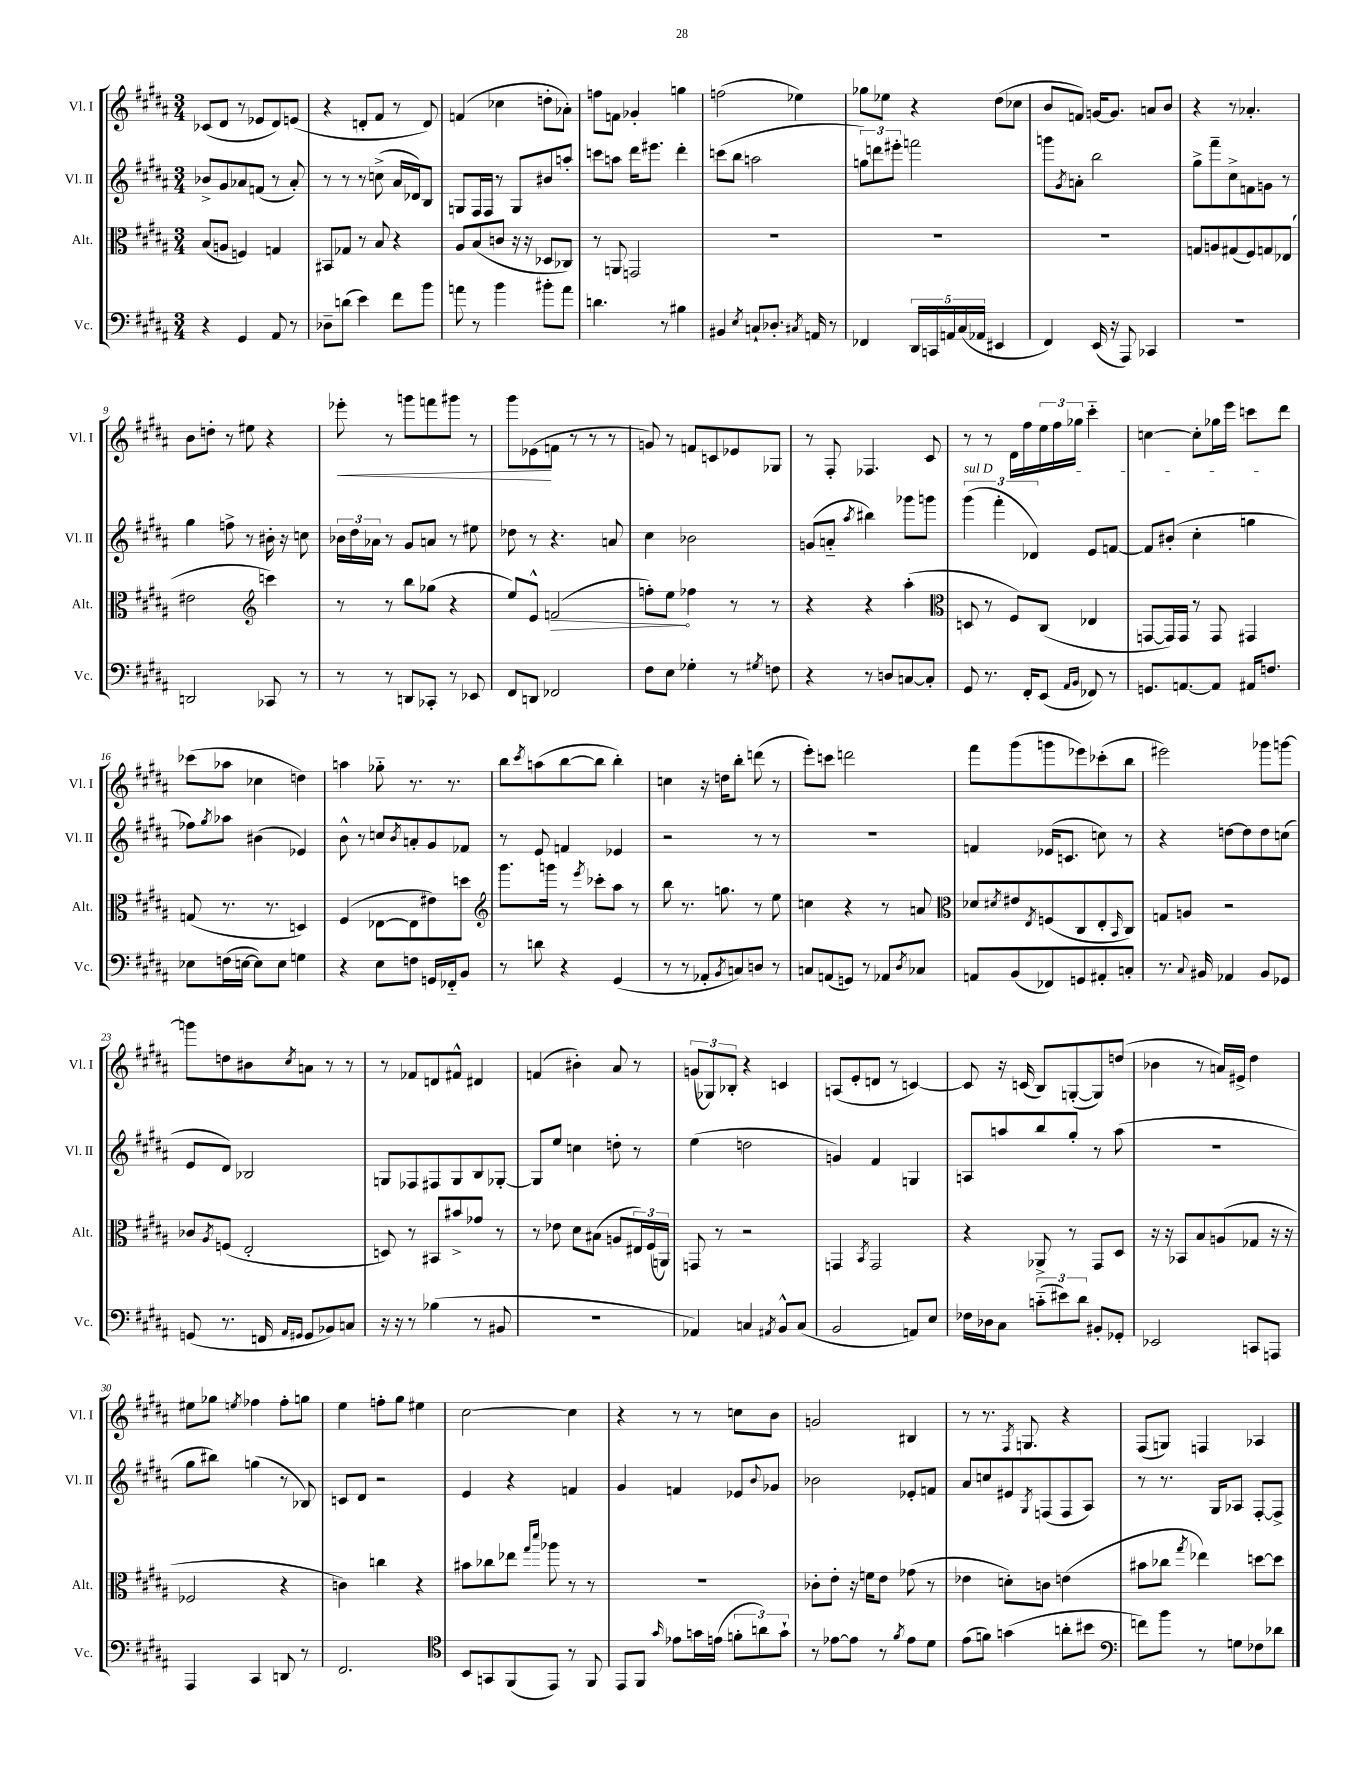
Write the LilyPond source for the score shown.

<<
\new StaffGroup <<
\new Staff = "s0" \with { instrumentName = "Vl. I" shortInstrumentName = "Vl. I" } {
    \clef treble \key b \major \numericTimeSignature \time 3/4
    ces'8( dis'8 r8 ees'8 dis'8) e'8( |
    r4 d'8-. fis'8 r8 d'8) |
    f'4( ces''4 d''8-. aes'8-.) |
    f''8 f'8 ges'4-. g''4 |
    f''2( ees''4) |
    ges''8 ees''8 r4 dis''8( ces''8 |
    b'8 f'8) g'16~ g'8. a'8 b'8 |
    r4 r8 aes'4.-. |
    b'8 d''8-. r8 eis''8 r4 |
    ees'''8-.\< r8 g'''8 f'''8 gis'''8 r8 |
    gis'''8 ees'8\!( f'8 r8 r8 r8 |
    g'8) r8 f'8 c'8 ees'8 ges8 |
    r8 fis8-. fes4. cis'8 |
    r8 r8 dis'16 fis''16 \tuplet 3/2 { e''16 fis''16 ges''16 } cis'''4-_ |
    c''4~ c''8-. ges''16 e'''16 c'''8 dis'''8 |
    ces'''8( aes''8 ces''4 d''4) |
    a''4 ges''8-_ r8. r8. |
    b''8 \acciaccatura { cis'''8 } a''8( b''8~ b''8 b''4-.) |
    c''4 r16 d''16 b''8-. d'''8( r8 |
    e'''8-.) c'''8 d'''2 |
    fis'''8 gis'''8( g'''8 ees'''8) ces'''8-.( b''8 |
    eis'''2) ges'''8 g'''8~ |
    g'''8 d''8 bis'8 \acciaccatura { cis''8 } a'8 r8 r8 |
    r8 fes'8 d'8 fis'8-^ dis'4 |
    f'4( bis'4-.) ais'8 r8 |
    \tuplet 3/2 { g'8( ges8) bes8-. } r4 c'4 |
    a8( e'8-. d'8 r8 c'4~) |
    c'8 r16 c'16( b8) g8~-.( g8) d''8( |
    bes'4 r8 a'16) eis'16-> dis''4 |
    eis''8 ges''8 \acciaccatura { e''8 } fes''4 fes''8-. g''8 |
    e''4 f''8-. gis''8 eis''4 |
    cis''2~ cis''4 |
    r4 r8 r8 c''8 b'8 |
    g'2 bis4 |
    r8 r8. \acciaccatura { fis8 } g8. r4 |
    fis8( g8) f4 aes4 \bar "|." |
}
\new Staff = "s1" \with { instrumentName = "Vl. II" shortInstrumentName = "Vl. II" } {
    \clef treble \key b \major \numericTimeSignature \time 3/4
    bes'8-> gis'8 aes'8 f'8( r8 aes'8-.) |
    r8 r8 r8 c''8->( ais'16 des'16) b8 |
    g8 fis16 fis16 r8 g8 bis'8 a''8-. |
    c'''8 a''8 dis'''16 eis'''8. dis'''4-. |
    c'''8( b''8 a''2 |
    \tuplet 3/2 { g''8) d'''8 eis'''8-. } f'''2 |
    g'''8 \acciaccatura { gis'8 } a'8-. b''2 |
    gis''8-> fis'''8-- cis''8-> f'8 g'8 r8 |
    gis''4 f''8-> r8 bis'16-. r16 c''8 |
    \tuplet 3/2 { bes'16 dis''16 aes'16 } r8 gis'8 a'8 r8 eis''8 |
    des''8 r8 r4. a'8 |
    cis''4 bes'2 |
    g'8( a'8-_ \acciaccatura { ais''8 } bis''4) ges'''8 g'''8 |
    \tuplet 3/2 { \once \override TextSpanner.bound-details.left.text = \markup { \italic "sul D" } gis'''4\startTextSpan( fis'''4-. des'4) } e'8 f'8~ |
    f'8 bis'8-.( cis''4-. g''4\stopTextSpan |
    fes''8) \acciaccatura { gis''8 } aes''8 bis'4( ees'4) |
    b'8-^ r8 c''8 \acciaccatura { b'8 } a'8-. gis'8 fes'8 |
    r8 e'8 f'4 ees'4 |
    r2 r8 r8 |
    R2. |
    f'4 ees'16( c'8. c''8) r8 |
    r4 d''8~ d''8 d''8 c''8( |
    e'8 dis'8) bes2 |
    g8 fes8 fis8 g8 b8 ges8~-. |
    ges8 e''8 c''4 d''8-. r8 |
    e''4( d''2 |
    g'4) fis'4 g4 |
    a8 a''8 b''8 gis''8-. r8 a''8( |
    R2. |
    gis''8 bis''8) g''4( r8 bes8) |
    c'8 dis'8 r2 |
    e'4 r4 f'4 |
    gis'4 f'4 ees'8 \appoggiatura { b'8 } ges'8 |
    bes'2 ees'8-. f'8 |
    ais'8 c''8 eis'8 \acciaccatura { gis8 } f8( f8 ais8) |
    r8 r8. gis16 aes8 fis8~-. fis8-> \bar "|." |
}
\new Staff = "s2" \with { instrumentName = "Alt." shortInstrumentName = "Alt." } {
    \clef alto \key b \major \numericTimeSignature \time 3/4
    b8( a8 f4) g4 |
    bis,8 ges8 r8 b8 r4 |
    ais8 b8( c'8 r16 r16 des8 ces8) |
    r8 a,8 g,2 |
    R2. |
    R2. |
    R2. |
    g8 a8 gis8( fis8) g8 ees8( |
    eis'2 \clef treble c'''4) |
    r8 r8 b''8 ges''8( r4 |
    e''8) e'8-^ \once \override Hairpin.circled-tip = ##t f'2\>( |
    f''8-.) e''8\! fes''4 r8 r8 |
    r4 r4 ais''4-.( |
    \clef alto d8 r8 fis8) cis8( ees4 |
    g,8~ g,16) g,16 r8 g,8 gis,4 |
    g8( r8. r8. d4) |
    fis4( ees8~ ees8 eis'8) d''8 |
    \clef treble gis'''8. g'''16 r8 \acciaccatura { e'''8 } ces'''8-. ais''8 r8 |
    b''8 r8. g''8. r8 e''8 |
    c''4 r4 r8 a'8 |
    \clef alto des'8 \acciaccatura { dis'8 } eis'8 \acciaccatura { e8 } f8( cis8 e8-. \grace { b,16 } cis8) |
    g8 a8 r2 |
    ces'8 \acciaccatura { ais8 } f8( e2-. |
    d8) r8 bis,8 bis'8-> ges'8 r8 |
    r8 ees'8 dis'8 bis8( a8 \tuplet 3/2 { eis16) fis16( a,16) } |
    g,8 r8 r2 |
    g,4 \acciaccatura { b,8 } g,2 |
    r4 aes,8-> r8 gis,8 dis8 |
    r16 r16 bes,8 b8 a8( ges8 r16 r16 |
    fes2 r4 |
    c'4) c''4 r4 |
    bis'8 ces''8 ees''8 \grace { gis''16 dis'''16 } aes''8 r8 r8 |
    R2. |
    ces'8-. e'8-. r16 f'16 e'8 ges'8( r8 |
    ees'4 d'8-.) c'8 e'4( |
    bis'8 ces''8 \acciaccatura { gis''8 } ees''4) d''8~ d''8 \bar "|." |
}
\new Staff = "s3" \with { instrumentName = "Vc." shortInstrumentName = "Vc." } {
    \clef bass \key b \major \numericTimeSignature \time 3/4
    r4 gis,4 ais,8 r8 |
    des8-- d'8( e'4) fis'8 b'8 |
    a'8 r8 b'4 bis'8-. a'8 |
    d'4. r8 bis4 |
    bis,4 \acciaccatura { e8 } c8-! des8.-. \acciaccatura { cis8 } a,16 r8 |
    fes,4 \tuplet 5/4 { dis,16 c,16 a,16 cis16( aes,16 } eis,4 |
    fis,4) e,16( r16 ais,,8) ces,4 |
    R2. |
    d,2 ces,8 r8 |
    r8 r8 d,8 ces,8-. r8 ees,8 |
    fis,8 d,8 fes,2 |
    fis8 e8 ges4-. r8 \acciaccatura { gis8 } f8 |
    r4 r8 d8 c8~ c8-. |
    gis,8 r8. fis,16-. e,8( \grace { ais,16 b,16 } fes,8) r8 |
    g,8. a,8.~ a,8 ais,16 f8. |
    ees8 f16( e16~ e8) e8 g4 |
    r4 e8 f8 g,16 fes,16-_ b,8 |
    r8 d'8 r4 gis,4( |
    r8 r8 aes,8-. \acciaccatura { b,8 } c8) d8 r8 |
    c8 a,8( g,8) r8 aes,8 \acciaccatura { dis8 } ces8 |
    a,8 b,8( fes,8) g,8 ais,8-. c8-. |
    r8. \appoggiatura { cis8 } bis,16 aes,4 bis,8 ges,8 |
    g,8( r8. f,16 \grace { ais,16 gis,16 } gis,8 bes,8) c8 |
    r16 r16 r8 bes4( r8 bis,8 |
    R2. |
    aes,4) c4 \acciaccatura { ais,8 } b,8-^ c8( |
    b,2 a,8) e8 |
    fes16 des16 cis8 \tuplet 3/2 { c'8-_( eis'8) dis'8 } bis,8-. ges,8-. |
    ees,2 c,8 a,,8 |
    ais,,4 cis,4 d,8 r8 |
    fis,2. |
    \clef tenor b,8 g,8 fis,8( e,8) r8 fis,8 |
    e,8 fis,8 \grace { gis'16 } ees'8 g'16 e'16( \tuplet 3/2 { f'8-. a'8) g'8-! } |
    r8 ees'8~ ees'8 r8 \acciaccatura { fis'8 } ees'8 dis'8 |
    e'8( f'8) g'4( a'8-. bis'8 |
    \clef bass f'8) b'8 r8 g8 fes8 des'8 \bar "|." |
}
>>
>>
